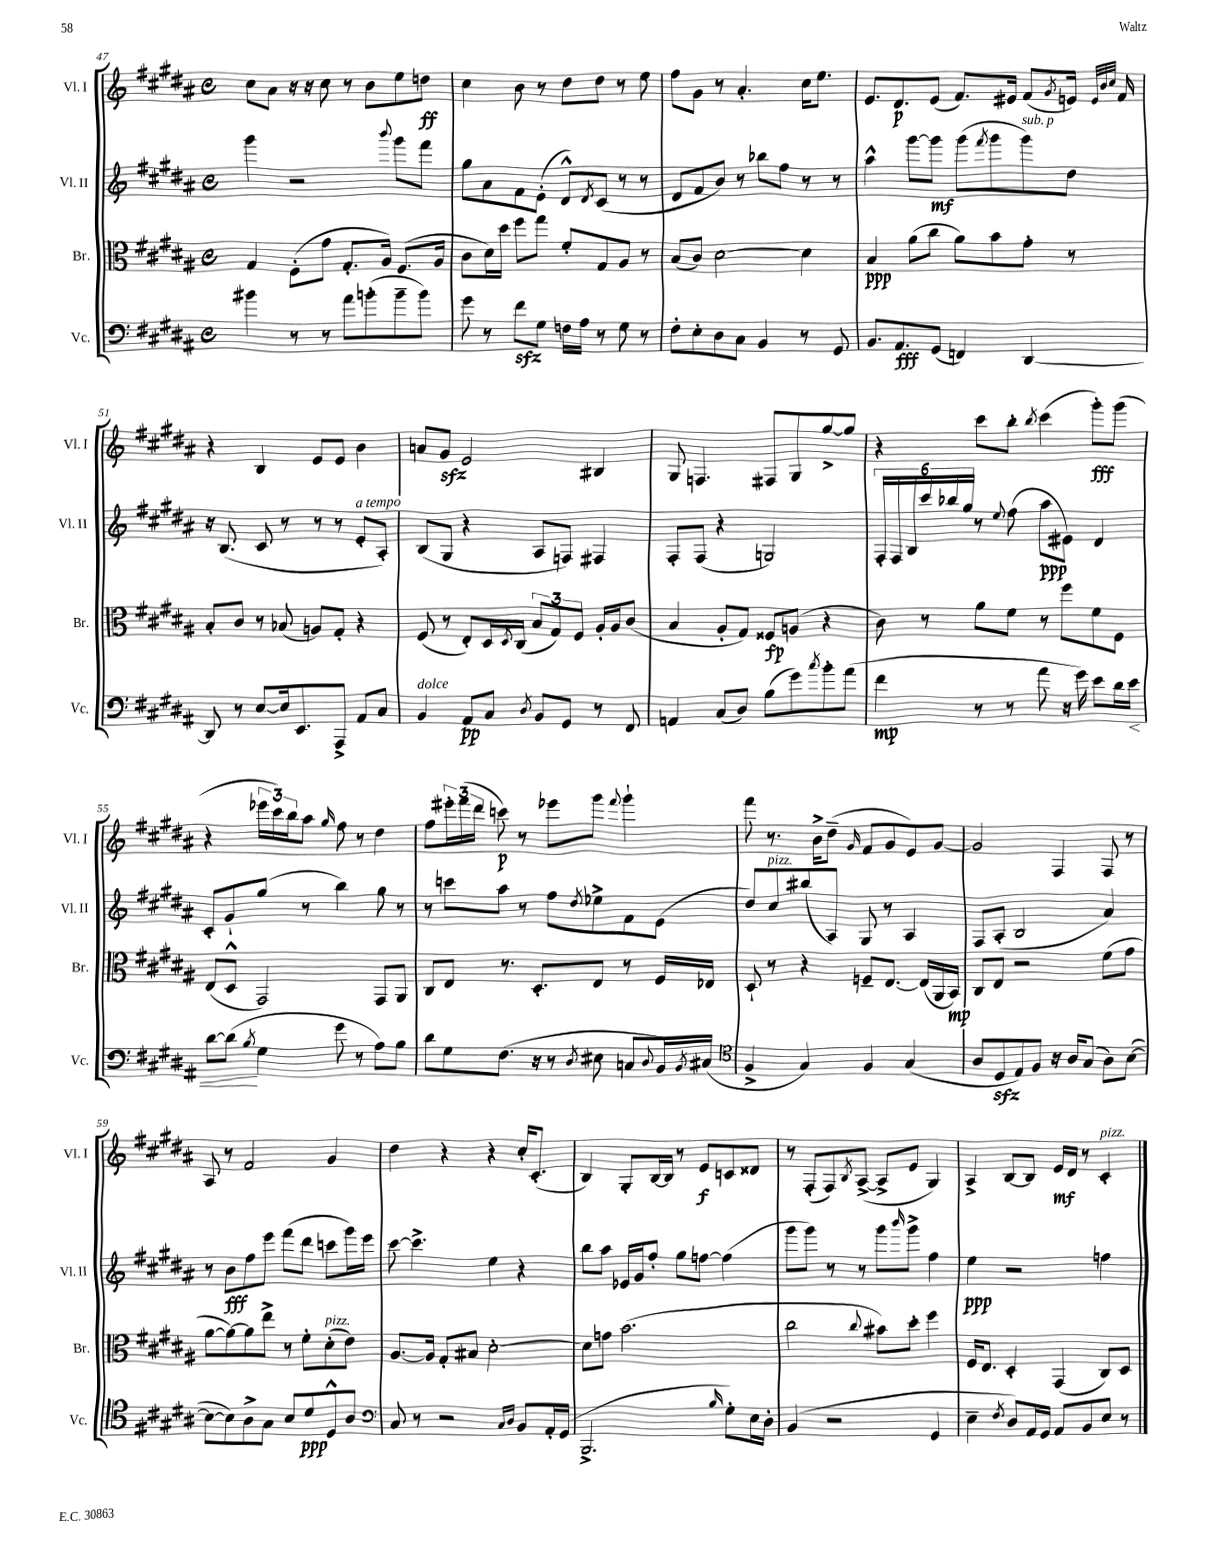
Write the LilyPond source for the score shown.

<<
\new StaffGroup <<
\new Staff = "s0" \with { instrumentName = "Vl. I" shortInstrumentName = "Vl. I" } {
    \clef treble \key b \major \defaultTimeSignature \time 4/4
    cis''8 ais'8 r16 r16 cis''8 r8 b'8 e''8 d''8\ff |
    cis''4 b'8 r8 dis''8 dis''8 r8 e''8 |
    fis''8 gis'8 r8 ais'4.-. cis''16 e''8. |
    e'8. dis'8.\p e'8( fis'8.) eis'16 fis'8( \acciaccatura { gis'8 } e'16) \grace { e'32 b'32 cis''32 } fis'16 |
    r4 b4 e'8 e'8 b'4 |
    a'8 gis'8\sfz e'2 bis4 |
    gis8 f4. fis8 gis8 gis''8~-> gis''8 |
    r4 cis'''8 b''8-. \acciaccatura { b''8 } cis'''4( gis'''8-.\fff) gis'''8( |
    r4 \tuplet 3/2 { ees'''16 cis'''16) b''16 } ais''8 \grace { gis''16 } fis''8 r8 dis''4 |
    fis''8 \tuplet 3/2 { eis'''16-. fis'''16( dis'''16 } c'''8\p) r8 ees'''8 gis'''8 \appoggiatura { fis'''8 } gis'''4-! |
    fis'''8 r8. b'16-> dis''8--( \grace { gis'16 } fis'8 gis'8 e'8) gis'8~ |
    gis'2 fis4 fis8 r8 |
    ais8 r8 fis'2 gis'4 |
    dis''4 r4 r4 cis''16-. cis'8.-.( |
    b4) gis8-. b16~ b16 r8 e'8\f c'8 disis'8 |
    r8 fis8-.( fis8) \acciaccatura { b8 } ais8~->( ais8-> e'8 gis4) |
    ais4-> b8~ b8 e'16\mf dis'16 r8 cis'4-.^\markup { \italic "pizz." } \bar "|." |
}
\new Staff = "s1" \with { instrumentName = "Vl. II" shortInstrumentName = "Vl. II" } {
    \clef treble \key b \major \defaultTimeSignature \time 4/4
    gis'''4 r2 \appoggiatura { b'''8 } gis'''8 fis'''8 |
    gis''8 ais'8 fis'8 e'8-.( dis'8-^) \acciaccatura { dis'8 } cis'8( r8 r8 |
    dis'8 fis'8 b'8) r8 bes''8 fis''8 r8 r8 |
    ais''4-^ gis'''8~ gis'''8\mf gis'''8( \acciaccatura { fis'''8 } gis'''8 gis'''8^\markup { \italic "sub. p" }) dis''8 |
    r16 b8.( cis'8 r8 r8 r8 e'8-.^\markup { \italic "a tempo" } ais8-.) |
    b8( gis8 r4 ais8 f8) fis4 |
    fis8-. fis8( r4 g2) |
    \tuplet 6/4 { fis16-. fis16 b16 cis'''16 bes''16 gis''16 } r8 \appoggiatura { e''8 } fis''8( ais''8\ppp eis'8) dis'4 |
    cis'8-. gis'8-! gis''8( r8 b''4) gis''8 r8 |
    r8 c'''8 ais''8 r8 fis''8 \acciaccatura { dis''8 } ees''8-> fis'8 e'8( |
    dis''8) cis''8^\markup { \italic "pizz." } bis''8( ais8) gis8 r8 ais4 |
    fis8 ais8-.( b2 ais'4) |
    r8 b'8\fff fis''8 e'''8 fis'''8( dis'''8 c'''8 gis'''16) e'''16 |
    cis'''8~ cis'''4.-> e''4 r4 |
    b''8 ais''8 ees'16 gis'16 fis''8-. gis''8 f''8~ f''4( |
    gis'''8 gis'''8) r8 r8 gis'''8 \grace { b'''16 } gis'''8-> fis''4 |
    e''4\ppp r2 f''4 \bar "|." |
}
\new Staff = "s2" \with { instrumentName = "Br." shortInstrumentName = "Br." } {
    \clef alto \key b \major \defaultTimeSignature \time 4/4
    gis4 fis8-.( gis'8 gis8.-. ais16) fis8.( ais16 |
    cis'8 dis'16) dis''16 fis''8 gis''8 fis'8-. gis8 ais8 r8 |
    b8( cis'8) dis'2~ dis'4 |
    b4\ppp ais'8( cis''8 ais'8) b'8 gis'8-. r8 |
    b8-. cis'8 r8 bes8( a8) gis8-. r4 |
    fis8( r8 e8-.) dis16 \acciaccatura { dis8 } cis16( \tuplet 3/2 { b8 gis8) fis8 } ais16-. ais16 cis'8( |
    b4 ais8-. gis8) fisis8\fp a8( r4 |
    cis'8) r8 ais'8 fis'8 r8 fis''8 fis'8 fis8 |
    e8( dis8-^ gis,2) gis,8 ais,8 |
    cis8 e8 r8. dis8.-. e8 r8 fis16 ees16 |
    dis8-! r8 r4 f8-- e8.~ e16( ais,16 b,16\mp) |
    cis8 e8 r2 fis'8( gis'8 |
    ais'8~ ais'8~) ais'8 e''8-> r8 fis'8-. dis'8-.^\markup { \italic "pizz." }( e'8) |
    ais8.~ ais16 gis8-. bis8 dis'2~-. |
    dis'8 g'8 b'2.( |
    cis''2 \appoggiatura { cis''8 } bis'8) dis''8-. fis''4 |
    fis16 e8. dis4-. gis,4( cis8) dis8 \bar "|." |
}
\new Staff = "s3" \with { instrumentName = "Vc." shortInstrumentName = "Vc." } {
    \clef bass \key b \major \defaultTimeSignature \time 4/4
    bis'4 r8 r8 ais'8 b'8-.( b'8-- b'8) |
    gis'8 r8 fis'8\sfz gis8 f16 ais16 r8 gis8 r8 |
    fis8-. e8-. dis8 cis8 b,4 r8 gis,8 |
    b,8. ais,8.\fff gis,8( f,4) dis,4~ |
    dis,8 r8 e8~ e16 e,8. ais,,8-> ais,8 cis8 |
    b,4^\markup { \italic "dolce" } ais,8\pp cis8 \acciaccatura { dis8 } b,8 gis,8 r8 fis,8 |
    a,4 cis8( dis8) b8( gis'8) \acciaccatura { cis''8 } b'8-. ais'8( |
    fis'4\mp r8 r8 ais'8 r16 gis'16) e'8 dis'16 e'16\< |
    dis'8~ dis'8\!( \acciaccatura { b8 } gis4 gis'8 r8 ais8) b8 |
    dis'8 gis8 fis8.( r16 r8 \acciaccatura { dis8 } eis8 c8 \appoggiatura { dis8 } b,16) \acciaccatura { b,8 } cis16( |
    \clef tenor fis4-> gis4) fis4 gis4( |
    ais8 dis8\sfz e8) fis8 r16 ais16 gis8( ais8) b8~( |
    b8~ b8) ais8-> gis8 b8 dis'8\ppp dis8-^ ais8 |
    \clef bass cis8 r8 r2 \grace { cis16 dis16 } b,8 ais,16-. gis,16( |
    b,,2.-> \grace { b16 } gis8-.) e16 dis16-. |
    b,4( r2 gis,4 |
    e4-- \acciaccatura { fis8 } dis8) ais,16 gis,16 ais,8 b,8 e8 r8 \bar "|." |
}
>>
>>
\layout { \context { \Score currentBarNumber = #47 } }
